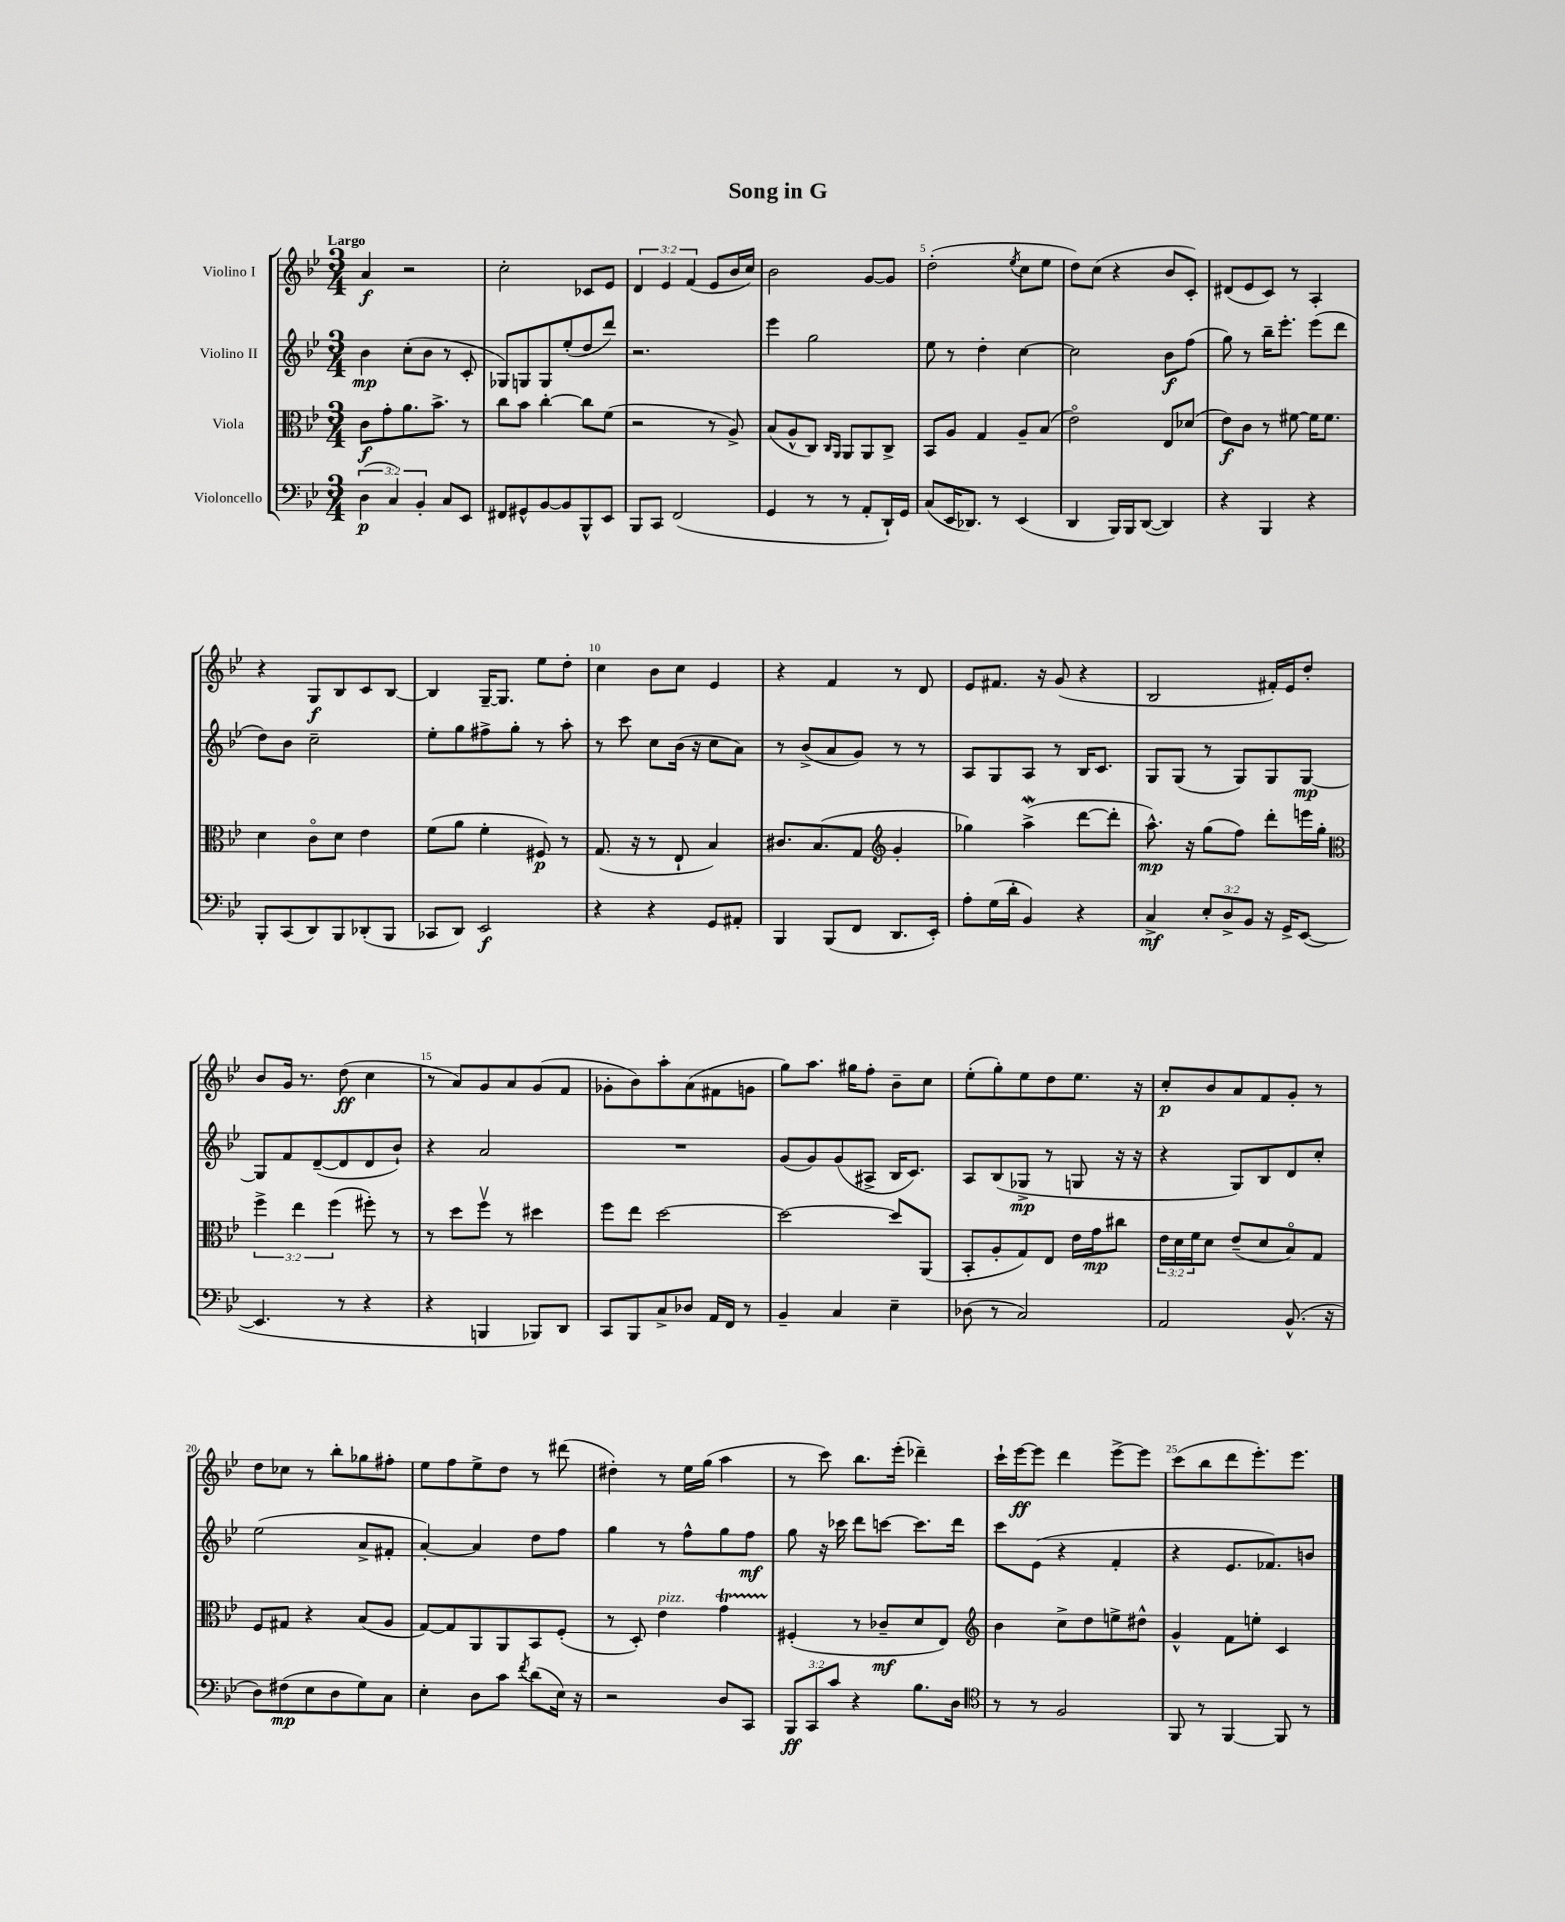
\header { title = "Song in G" }
<<
\new StaffGroup <<
\new Staff = "s0" \with { instrumentName = "Violino I" } {
    \clef treble \key bes \major \numericTimeSignature \time 3/4 \override Staff.TupletNumber.text = #tuplet-number::calc-fraction-text \tempo "Largo"
    a'4\f r2 |
    c''2-. ces'8 ees'8 |
    \tuplet 3/2 { d'4 ees'4 f'4( } ees'8 bes'16 c''16) |
    bes'2 g'8~ g'8 |
    d''2-.( \acciaccatura { ees''8 } c''8 ees''8 |
    d''8) c''8( r4 bes'8 c'8-.) |
    dis'8( ees'8 c'8) r8 a4-. |
    r4 g8\f bes8 c'8 bes8~ |
    bes4 g16~-- g8. ees''8 d''8-. |
    c''4 bes'8 c''8 ees'4 |
    r4 f'4 r8 d'8 |
    ees'8 fis'8. r16 g'8( r4 |
    bes2 fis'16-.) ees'16 d''8-. |
    bes'8 g'16 r8. d''8\ff( c''4 |
    r8 a'8) g'8 a'8 g'8( f'8 |
    ges'8-. bes'8) a''8-. a'8( fis'8 g'8 |
    g''8) a''8. gis''16 f''8-. bes'8-- c''8 |
    ees''8-.( g''8-.) ees''8 d''8 ees''8. r16 |
    c''8-.\p bes'8 a'8 f'8 g'8-. r8 |
    d''8 ces''8 r8 bes''8-. ges''8 fis''8-. |
    ees''8 f''8 ees''8-> d''8 r8 dis'''8( |
    dis''4-.) r8 ees''16 g''16( a''4 |
    r8 c'''8) bes''8. ees'''16-.( des'''4--) |
    c'''16-! ees'''16~\ff ees'''8 d'''4 ees'''8~-> ees'''8 |
    c'''8( bes''8 d'''8 ees'''8.-.) ees'''8. \bar "|." |
}
\new Staff = "s1" \with { instrumentName = "Violino II" } {
    \clef treble \key bes \major \numericTimeSignature \time 3/4
    bes'4\mp c''8-.( bes'8 r8 c'8-. |
    ges8) g8 g8 ees''8-.( d''8 d'''8) |
    r2. |
    ees'''4 g''2 |
    ees''8 r8 d''4-. c''4~ |
    c''2 bes'8\f f''8( |
    g''8) r8 bes''16-- ees'''8.-. ees'''8( d'''8 |
    d''8) bes'8 c''2-- |
    ees''8-. g''8 fis''8-> g''8-. r8 a''8-. |
    r8 c'''8 c''8 bes'16( r16 c''8 a'8) |
    r8 bes'8->( a'8 g'8) r8 r8 |
    a8 g8 a8 r8 bes16 c'8. |
    g8 g8( r8 g8) g8 g8~\mp |
    g8 f'8 d'8~--( d'8 d'8 bes'8-!) |
    r4 a'2 |
    R2. |
    g'8( g'8) g'8( ais8-> bes16 c'8.) |
    a8 bes8( ges8->\mp r8 g8 r16 r16 |
    r4 g8) bes8 d'8 c''8-. |
    ees''2( a'8-> fis'8-. |
    a'4~-.) a'4 d''8 f''8 |
    g''4 r8 f''8-^ g''8 f''8\mf |
    g''8 r16 ces'''16 d'''8 c'''8~ c'''8. d'''16 |
    c'''8 ees'8( r4 f'4-. |
    r4 ees'8. fes'8.) b'8 \bar "|." |
}
\new Staff = "s2" \with { instrumentName = "Viola" } {
    \clef alto \key bes \major \numericTimeSignature \time 3/4 \override Staff.TupletNumber.text = #tuplet-number::calc-fraction-text
    c'8\f g'8-. a'8. bes'8.-> r8 |
    c''8 bes'8 c''4~-. c''8 f'8( |
    r2 r8 a8->) |
    bes8( a8-^ c8) \grace { c16 a,16 } a,8 a,8 c8-> |
    bes,8 a8 g4 a8-- bes8( |
    ees'2\flageolet) ees8 des'8( |
    ees'8\f) c'8 r8 fis'8~ fis'16 fis'8. |
    d'4 c'8\flageolet d'8 ees'4 |
    f'8( a'8 f'4-. fis8\p) r8 |
    g8.( r16 r8 ees8-! bes4) |
    cis'8. bes8.( g8 \clef treble g'4-. |
    ges''4) a''4->\mordent( d'''8~ d'''8-. |
    a''8.-^\mp) r16 g''8( f''8) d'''8-. e'''16 g''16-. |
    \clef alto \tuplet 3/2 { f''4-> ees''4 f''4( } fis''8-.) r8 |
    r8 d''8 f''8\upbow r8 dis''4 |
    f''8 ees''8 d''2~ |
    d''2~ d''8 a,8( |
    bes,8-. a8-. g8) ees8 ees'16 g'16\mp cis''8 |
    \tuplet 3/2 { ees'16 d'16 f'16 } d'8 ees'8--( d'8 bes8\flageolet) g8 |
    f8 gis8 r4 bes8( a8 |
    g8~) g8 a,8 a,8 bes,8 f8-.( |
    r8 d8-.) ees'4^\markup { \italic "pizz." } g'4\startTrillSpan |
    fis4-.\stopTrillSpan( r8 ces'8--\mf d'8 ees8) |
    \clef treble bes'4 c''8-> d''8 e''8-> dis''8-^ |
    g'4-^ f'8 e''8-. c'4 \bar "|." |
}
\new Staff = "s3" \with { instrumentName = "Violoncello" } {
    \clef bass \key bes \major \numericTimeSignature \time 3/4 \override Staff.TupletNumber.text = #tuplet-number::calc-fraction-text
    \tuplet 3/2 { d4\p( c4) bes,4-. } c8 ees,8 |
    fis,8 gis,8-^ bes,8~ bes,8 bes,,8-^ ees,8 |
    bes,,8 c,8 f,2( |
    g,4 r8 r8 a,8-. d,16-!) g,16 |
    c8( ees,16 des,8.) r8 ees,4( |
    d,4 bes,,16) bes,,16 d,8~( d,4) |
    r4 bes,,4 r4 |
    bes,,8-. c,8( d,8) bes,,8 des,8-.( bes,,8 |
    ces,8 d,8) ees,2\f |
    r4 r4 g,8 ais,8-. |
    bes,,4 bes,,8( f,8 d,8. ees,16-.) |
    a8-. g16( d'16-. bes,4) r4 |
    c4->\mf \tuplet 3/2 { ees8-. d8-> bes,8 } r16 g,16-> ees,8~( |
    ees,4. r8 r4 |
    r4 b,,4 bes,,8) d,8 |
    c,8 bes,,8 c8-> des8 a,16 f,16 r8 |
    bes,4-- c4 ees4-- |
    des8( r8 c2) |
    a,2 bes,8.-^( r16 |
    d8) fis8\mp( ees8 d8 g8) c8 |
    ees4-. d8 c'8 \acciaccatura { f'8 } d'8( ees16) r16 |
    r2 d8 c,8 |
    \tuplet 3/2 { bes,,8\ff c,8 c'8 } r4 bes8. d16 |
    \clef tenor r8 r8 f2 |
    f,8 r8 f,4~ f,8 r8 \bar "|." |
}
>>
>>
\layout { \context { \Score \override BarNumber.break-visibility = ##(#f #t #t) barNumberVisibility = #(every-nth-bar-number-visible 5) } }
